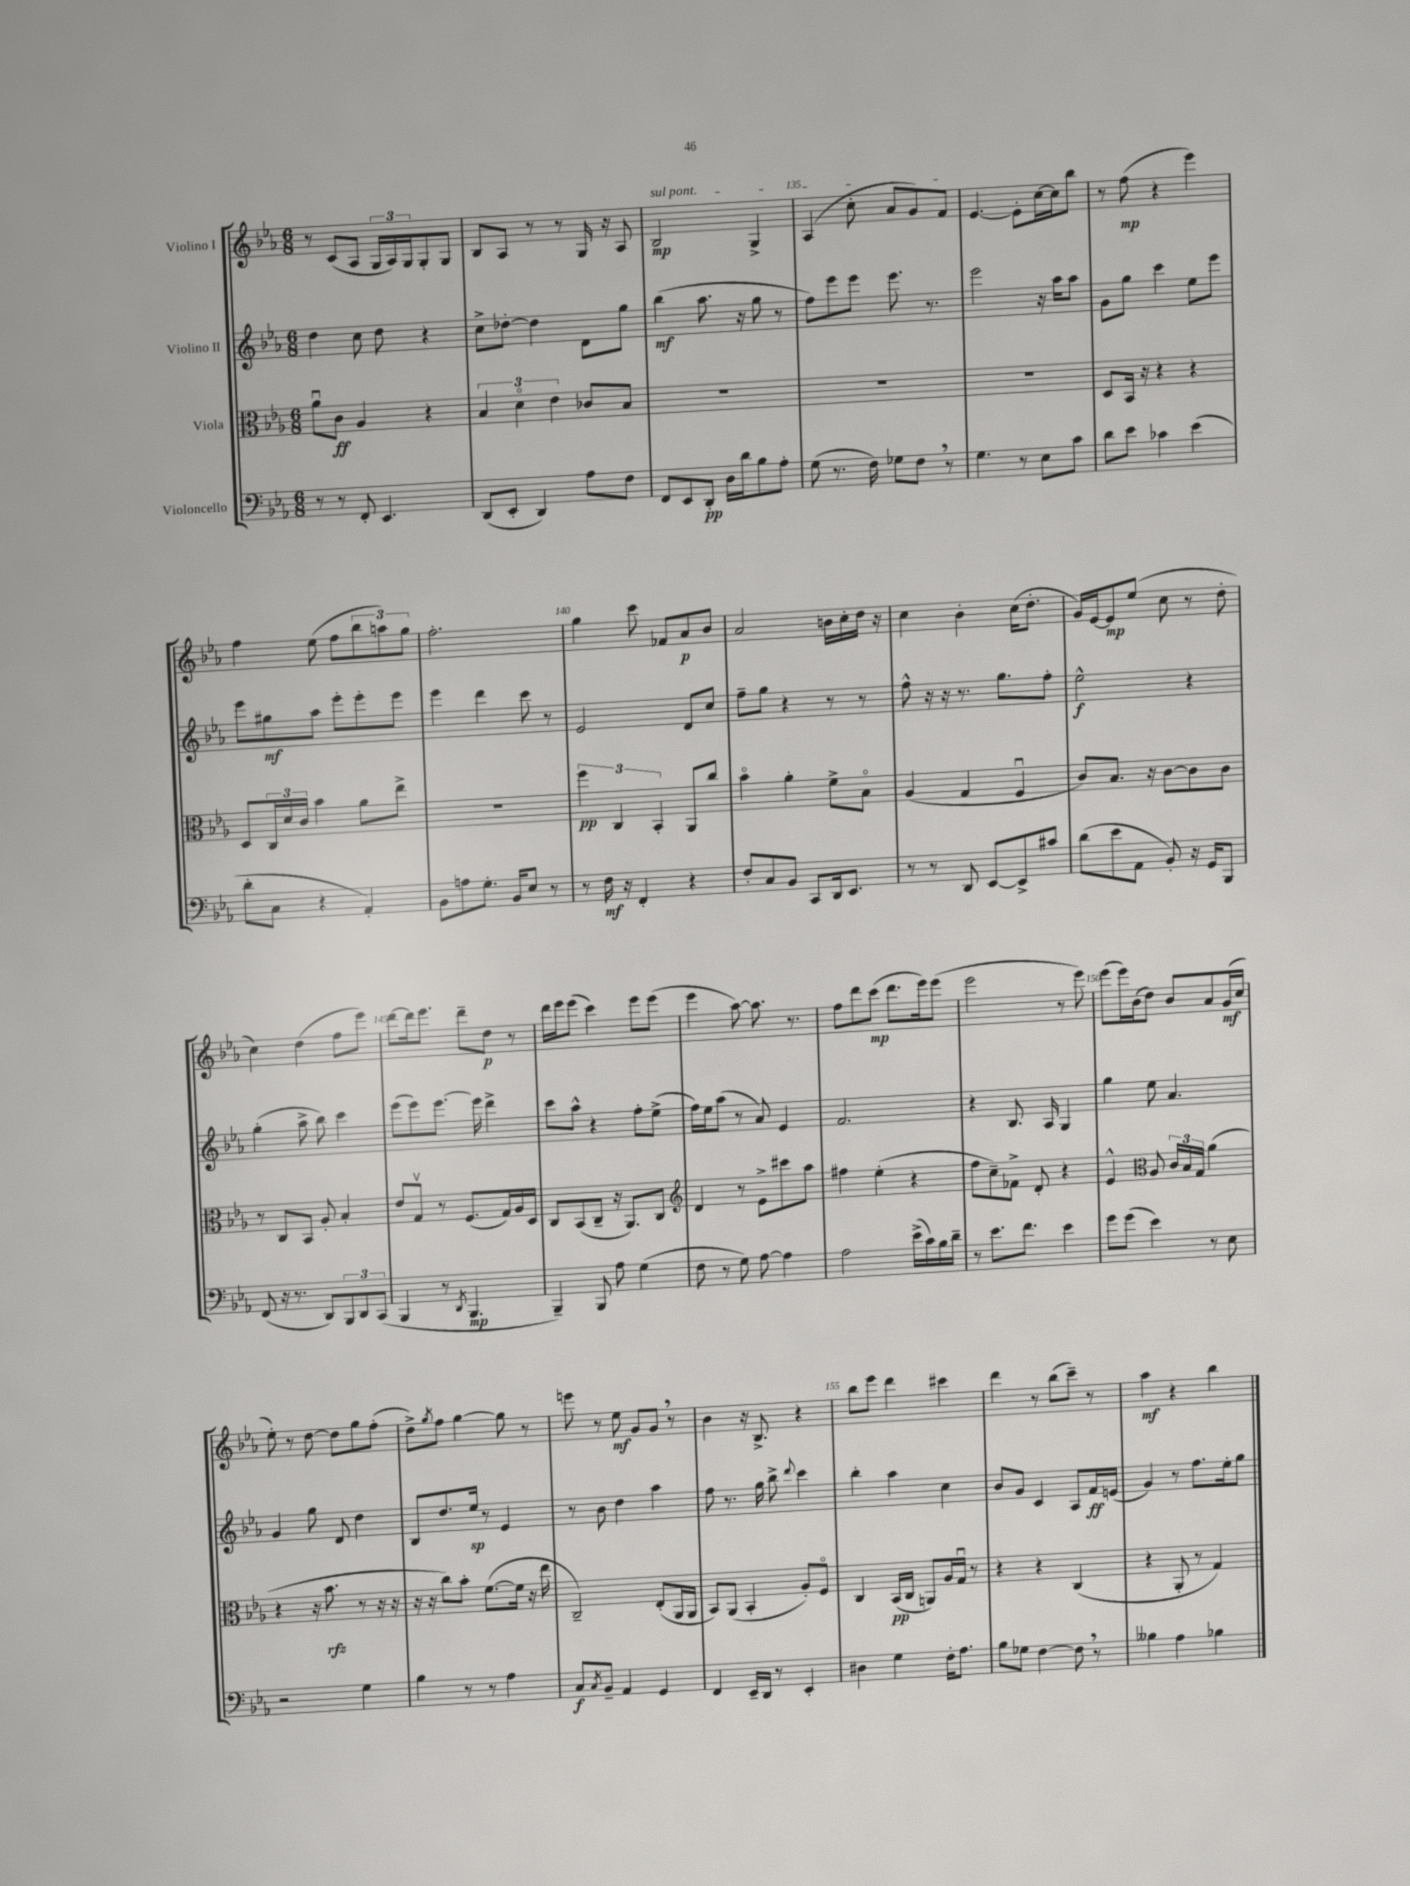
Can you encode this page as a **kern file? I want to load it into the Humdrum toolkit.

**kern	**kern	**kern	**kern
*staff4	*staff3	*staff2	*staff1
*clefF4	*clefC3	*clefG2	*clefG2
*k[b-e-a-]	*k[b-e-a-]	*k[b-e-a-]	*k[b-e-a-]
*M6/8	*M6/8	*M6/8	*M6/8
8r	8a-u	4dd	8r
8r	8c	.	(8c
8FF'	4A-	8cc	8A-
4.EE-	.	8dd	24G
.	.	.	24A-)
.	.	.	24G
.	4r	4r	8G'
.	.	.	8G
=	=	=	=
(8DD	6B-	8cc^	8B-
8EE-'	.	[8dd-'	8A-
.	6do	.	.
4DD)	.	4dd-]	8r
.	6e-	.	.
.	.	.	8r
8A-	8c-	8d	16G
.	.	.	16r
8F	8B-	8gg	8A-
=	=	=	=
8FF	2.r	(4bb-	2B-
8EE-	.	.	.
8DD'	.	8.aa-	.
16D	.	.	.
16d	.	16r	.
8B-	.	8gg	4G^
8A-'	.	8r	.
=	=	=	=
(8G	2.r	8ff)	(4A-
8.r	.	8eee-	.
.	.	8eee-	8cc'
16F)	.	.	.
8G-	.	8.eee-	8a-
8F	.	.	8g)
.	.	8.r	.
8r	.	.	8f
=	=	=	=
4.G	2.r	2eee-	[4.e-
8r	.	.	8e-']
8E-	.	16r	[16cc
.	.	16aa-	16cc]
8c	.	8aa-	8bb-
=	=	=	=
8d	8D	8g	8r
8e-	16BB-	8gg	(8ff
.	16r	.	.
4c-	4r	4ccc	4r
(4e-	4r	8ee-	4eee-)
.	.	8eee-	.
=	=	=	=
8d'	8D	8eee-	4ff
8C	24C	8gg#	.
.	24d	.	.
.	24c	.	.
4r	4b-	8aa-	(8ee-
.	.	8eee-'	8ff
4AA-')	8a-	8eee-'	12bb-
.	.	.	12aa)
.	8ee-^	8eee-	.
.	.	.	12gg
=	=	=	=
8BB-	2.r	4eee-	2.ff'
8A	.	.	.
8.G'	.	4ddd	.
16BB-	.	.	.
8E-	.	8ccc	.
8r	.	8r	.
=	=	=	=
8r	6ff	2e-	4gg
16F	.	.	.
.	6C	.	.
16r	.	.	.
4FF'	.	.	8ccc
.	6BB-'	.	.
.	.	.	8f-
4r	8AA-	8d	8a-
.	8cc	8cc	8b-
=	=	=	=
8F'	4b-o	8ff~	2a-
8C	.	8gg	.
8BB-	4a-'	4r	.
8CC	.	.	.
16DD	8f^	8r	16b
8.EE-	.	.	16cc'
.	8B-o	8r	16dd
.	.	.	16r
=	=	=	=
8r	(4A-	8ff^^	4cc
8r	.	16r	.
.	.	16r	.
8DD	4G	8.r	4b-'
[8EE-	.	.	.
.	.	8.gg	.
8EE-^]	4Fu	.	(16cc
.	.	.	8.dd'
8c#	.	8ff'	.
=	=	=	=
(8d	8c)	2ee-^^	16g)
.	.	.	[16e-
8e-	8.B-	.	8e-]
8AA-	.	.	(8ee-
.	16r	.	.
8BB-')	[8c	.	8cc
16r	8c]	4r	8r
16GG	.	.	.
8BBB-	8c	.	8dd'
=	=	=	=
(8FF	8r	(4gg'	4cc)
16r	8C	.	.
8.r	.	.	.
.	8BB-	8aa-^	(4dd
8DD)	8A-'	8bb-)	.
12BBB-	4B-'	4ccc	8ff
12DD	.	.	.
.	.	.	8eee-)
(12CC	.	.	.
=	=	=	=
4BBB-	8e-	(8eee-	[8ddd
.	8Gv	8eee-)	16ddd]
.	.	.	8.eee-
8r	8r	[8.eee-	.
8qDD	.	.	.
4.BBB-	(8.F	.	8ddd~
.	.	16eee-]	.
.	.	4ddd^	8dd
.	16G)	.	.
.	16A-	.	8r
.	16D	.	.
=	=	=	=
4BBB-~)	8C	8ccc	16ddd
.	.	.	16eee-
.	(8BB-	8aa-^^	(8eee-
8BBB-	8C~	4r	4ccc)
8A-	16r	.	.
.	8.AA-)	.	.
(4G	.	8ff'	8eee-
.	8C	(8ee-^	(8eee-
=	=	=	=
*	*clefG2	*	*
8F	4d	16ff)	4eee-
.	.	16ee-	.
8r	.	(8aa-	.
8G)	8r	8r	[8aa-)
[8A-	8e-^	8a-)	8.aa-]
4A-]	8ccc#	4e-	.
.	.	.	8.r
.	8aa-	.	.
=	=	=	=
2A-	4ff#	2.f	8ff
.	.	.	8ddd
.	(4ee-'	.	(8ccc
.	.	.	8.ddd
(16e-^	4r	.	.
16c)	.	.	16eee-)
16B-	.	.	(8eee-
16d~	.	.	.
=	=	=	=
8r	8ff	4r	2eee-
8.e-	8cc~)	.	.
.	8f-^	8.B-	.
8.f	.	.	.
.	8d'	.	.
.	.	16A-	.
4e-	4r	4G	8r
.	.	.	8eee-)
=	=	=	=
8g	4e-^^	4gg	(8eee-
(8g	.	.	16eee-)
.	.	.	(16b-
*	*clefC3	*	*
4e-)	8A-	8ee-	8dd)
.	24c	4.a-	8b-
.	24B-	.	.
.	24G	.	.
8r	(4a-	.	8a-
8E-	.	.	(16g
.	.	.	16cc
=	=	=	=
2r	4r	4g	8ee-')
.	.	.	8r
.	16r	8gg	[8dd
.	8.b-	.	.
.	.	8d	8dd]
4G	8r	4dd	8gg
.	16r	.	(8ff'
.	16r	.	.
=	=	=	=
4B-	16r	8B-	8dd^)
.	16r	.	.
.	.	.	8qgg
.	8cc)	8.dd	8ff
8r	8b-'	.	[4gg
.	.	16ee-	.
8r	([8.f	8r	.
4A-	.	4e-	8gg]
.	16f]	.	.
.	16r	.	8r
.	16ee-	.	.
=	=	=	=
8C	2C~)	8r	8eee
8qC	.	.	.
8BB-~	.	8b-	8r
4AA-	.	4dd	8ee-
.	.	.	8g
4GG	(8E-'	4aa-	8g
.	16AA-	.	8r
.	16AA-	.	.
=	=	=	=
4FF	8BB-)	8ff	4b-
.	(8AA-	8.r	.
16EE-~	4BB-'	.	16r
16DD	.	16gg	8.B-^
8r	.	8bb-^	.
.	.	8qqddd	.
4EE-'	8A-')	4ccc	4r
.	8Fo	.	.
=	=	=	=
4D#	4C	4bb-'	8bb-
.	.	.	8eee-
4G	(16BB-	4aa-	4ddd
.	16C	.	.
.	8AA)	.	.
16F'	16A-	4cc	4ccc#
8.A-	16Gu	.	.
.	8r	.	.
=	=	=	=
8B-	4r	8b-	4ddd
8G-	.	8g	.
[4F	4r	4c	8r
.	.	.	(8bb-
8F]	(4C	8A-	8ccc~)
8r	.	16f	8r
.	.	(16e	.
=	=	=	=
4B--	4r	4g)	4aa-
4A-	8AA-'	8r	4r
.	8r	8.ff	.
4B-	4G)	.	4bb-
.	.	16ee-'	.
.	.	8gg	.
==	==	==	==
*-	*-	*-	*-
